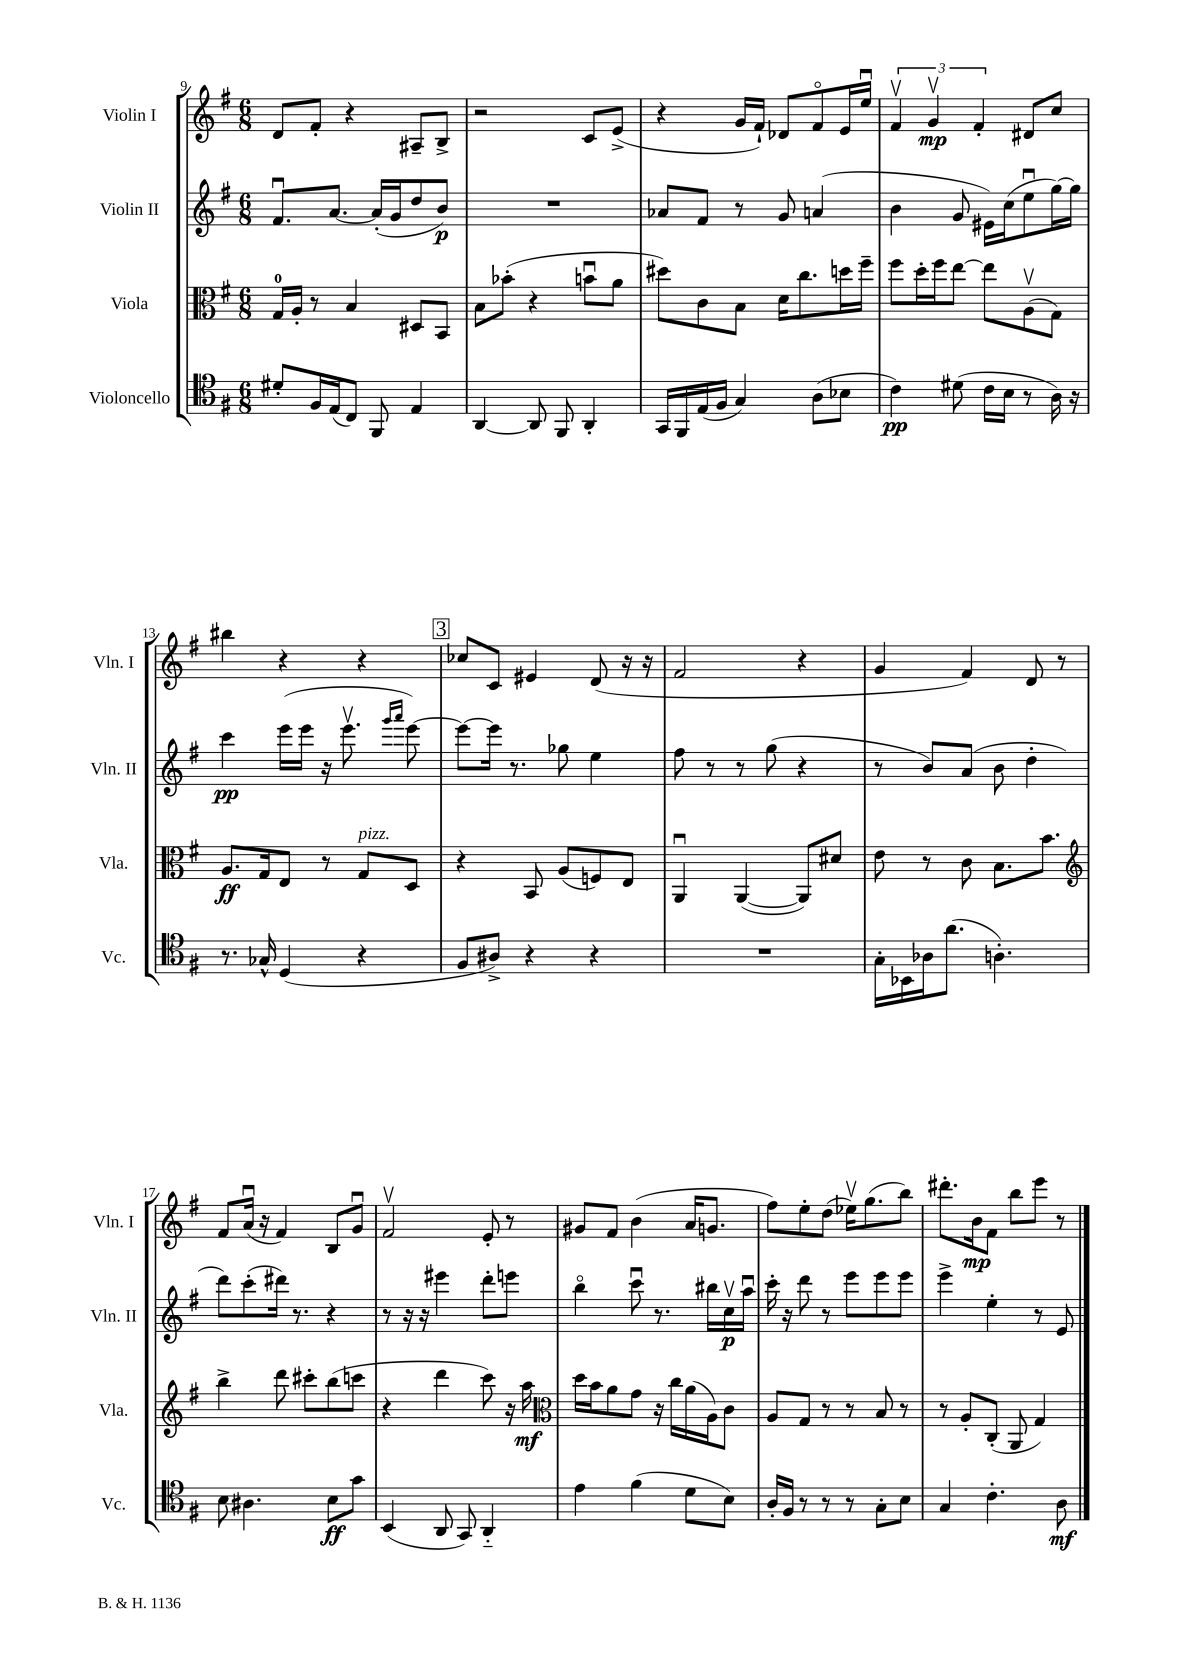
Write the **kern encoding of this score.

**kern	**kern	**kern	**kern
*staff4	*staff3	*staff2	*staff1
*clefC4	*clefC3	*clefG2	*clefG2
*k[f#]	*k[f#]	*k[f#]	*k[f#]
*M6/8	*M6/8	*M6/8	*M6/8
8d#'/L	16G/LL	8.f#u/L	8d/L
.	16A'/JJ	.	.
16F#/L	8r	.	8f#'/J
(16E/J	.	[8.a/J	.
8C/J)	4B/	.	4r
8FF#/	.	(16a'/]LL	.
.	.	16g/J	.
4E/	8D#/L	8dd/	8A#~/L
.	8BB/J	8b/J)	8B^/J
=	=	=	=
[4AA/	8B\L	2.r	2r
.	(8b-'\J	.	.
8AA/]	4r	.	.
8FF#/	.	.	.
4AA'/	8bu\L	.	8c/L
.	8a\J	.	(8e^/J
=	=	=	=
16GG/LL	8dd#\L)	8a-/L	4r
16FF#/	.	.	.
(16E/	8c\	8f#/J	.
16F#/JJ	.	.	.
4G/)	8B\J	8r	16g/LL
.	.	.	16f#`/JJ)
.	16d\LK	8g/	8d-/L
.	8.cc\	.	.
(8A\L	.	(4a/	8f#o/
8B-\J	16dd\L	.	16e/L
.	16ff#~\JJ	.	16eeu/JJ
=	=	=	=
4c\)	8ff#\L	4b\	6f#v/
.	16dd'\L	.	.
.	.	.	6gv/
.	16ff#\J	.	.
(8d#\	[8ee\J	8g/	.
.	.	.	6f#'/
16c\LL	8ee\]L	16e#\LL)	.
16B\JJ	.	(16cc\J	.
8r	(8Av\	8eeu\	8d#/L
16A\)	8G\J)	[16gg\L)	8cc/J
16r	.	16gg\]JJ	.
=	=	=	=
8.r	8.A/L	4ccc\	4bb#\
16G-^^/	16G/k	.	.
(4D/	8E/J	(16eee\LL	4r
.	.	16eee\JJ	.
.	8r	16r	.
.	.	8.eeev\	.
4r	8G/L	.	4r
.	.	16qqggg/LL	.
.	.	16qqaaa/JJ	.
.	8D/J	[8eee\)	.
=	=	=	=
8F#/L	4r	8eee\_L	8cc-/L
8A#^/J)	.	16eee\]Jk	8c/J
.	.	8.r	.
4r	8BB/	.	4e#/
.	(8A/L	8gg-\	.
4r	8F/)	4ee\	(8d/
.	8E/J	.	16r
.	.	.	16r
=	=	=	=
2.r	4AAu/	8ff#\	2f#/
.	.	8r	.
.	([4AA/	8r	.
.	.	(8gg\	.
.	8AA/]L)	4r	4r
.	8d#/J	.	.
=	=	=	=
16G'\LL	8e\	8r	4g/
16BB-\	.	.	.
16A-\J	8r	8b/L)	.
(8.a\J	.	.	.
.	8c\	(8a/J	4f#/)
4.A'\)	8.B\L	8b\	.
.	.	4dd'\	8d/
.	8.b\J	.	.
.	.	.	8r
=	=	=	=
*	*clefG2	*	*
8B\	4bb^\	8ddd\L)	8f#/L
4.A#\	.	(8ccc'\	(16au/Jk
.	.	.	16r
.	8ddd\	16ddd#\Jk)	4f#/)
.	.	8.r	.
.	8ccc#'\L	.	.
8B\L	(8bb\	4r	8B/L
8g\J	8ccc\J	.	8gu/J
=	=	=	=
(4BB/	4r	8r	2f#v/
.	.	16r	.
.	.	16r	.
8AA/	4ddd\	4eee#\	.
8GG/)	.	.	.
4AA'~/	8ccc\)	8ddd'\L	8e'/
.	16r	8eee\J	8r
.	16aa\	.	.
=	=	=	=
*	*clefC3	*	*
4e\	16dd\LL	4bbo\	8g#/L
.	16b\J	.	.
.	8a\	.	8f#/J
(4f#\	8g\J	8cccu\	(4b\
.	16r	8.r	.
.	16cc\LL	.	.
8d\L	(16a\	.	16a/LK
.	16A\J)	16bb#\LL	8.g/J
8B\J)	8c\J	16ccv\	.
.	.	16aau\JJ	.
=	=	=	=
16A'/LL	8A/L	16ccc'\	8ff#\L)
16F#/JJ	.	16r	.
8r	8G/J	8ddd\	8ee'\
8r	8r	8r	(8dd\J
8r	8r	8eee\L	16ee-v\LK)
.	.	.	(8.gg\
8G'\L	8B/	8eee\	.
8B\J	8r	8eee\J	8bb\J)
=	=	=	=
4G/	8r	4eee^\	8.ddd#'\L
.	8A'/L	.	.
.	.	.	16b\k
4.c'\	(8C'/J	4ee'\	8f#\J
.	8AA/	.	8bb\L
.	4G/)	8r	8eee\J
8A\	.	8e/	8r
==	==	==	==
*-	*-	*-	*-
